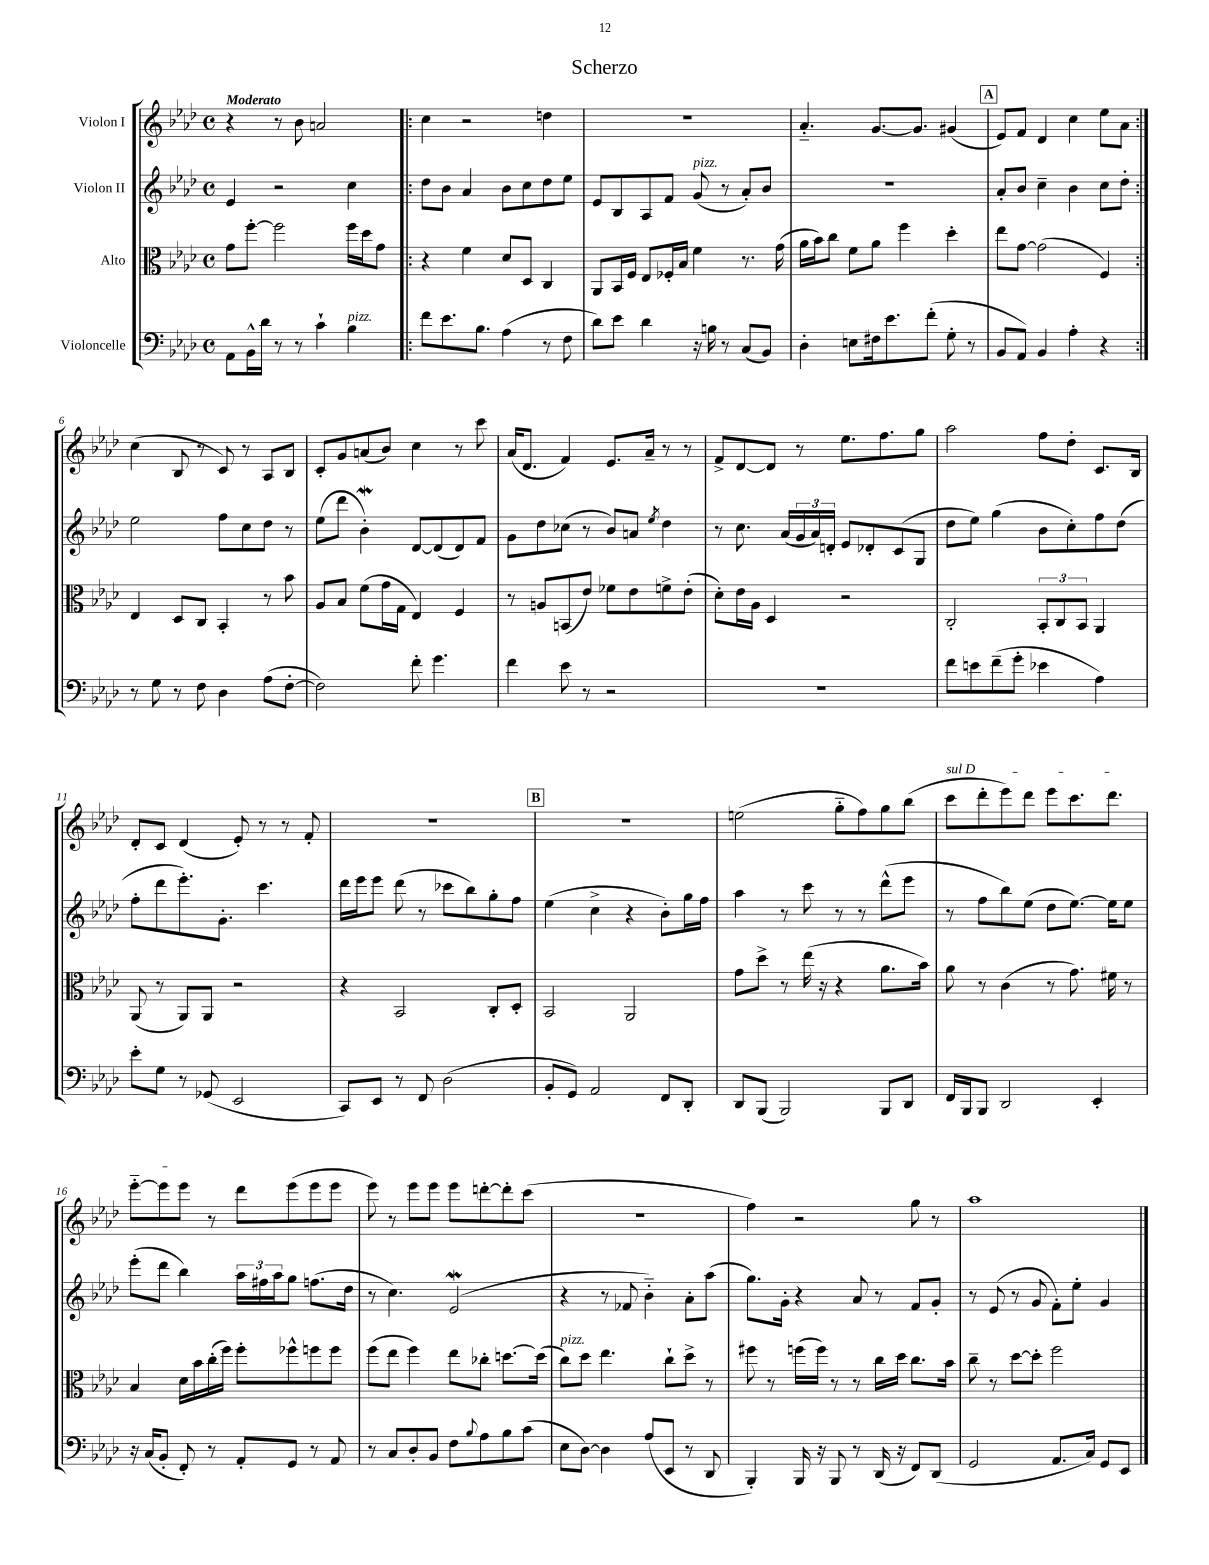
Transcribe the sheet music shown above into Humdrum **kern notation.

**kern	**kern	**kern	**kern
*staff4	*staff3	*staff2	*staff1
*clefF4	*clefC3	*clefG2	*clefG2
*k[b-e-a-d-]	*k[b-e-a-d-]	*k[b-e-a-d-]	*k[b-e-a-d-]
*M4/4	*M4/4	*M4/4	*M4/4
*met(c)	*met(c)	*met(c)	*met(c)
8AA-	8g	4e-	4r
16BB-^^	[8ff'	.	.
16d-	.	.	.
8r	2ff]	2r	8r
8r	.	.	8b-
4c`	.	.	2a
4B-	16ff	4cc	.
.	16dd-	.	.
.	8g	.	.
=!|:	=!|:	=!|:	=!|:
8f	4r	8dd-	4cc
8.e-	.	8b-	.
.	4f	4a-	2r
8.B-	.	.	.
(4A-	8d-	8b-	.
.	8D-	8cc	.
8r	4C	8dd-	4dd
8F	.	8ee-	.
=	=	=	=
8d-)	8AA-	8e-	1r
8e-	16BB-	8B-	.
.	16F	.	.
4d-	8E-	8A-	.
.	16F-'	8f	.
.	16B-	.	.
16r	4f	(8g	.
16B	.	.	.
8r	.	8r	.
(8C	8.r	8a-')	.
8BB-)	.	8b-	.
.	(16g	.	.
=	=	=	=
4D-'	16a-	1r	4.a-'~
.	16b-)	.	.
.	8cc	.	.
8E	8f	.	.
16F#	8a-	.	[8.g
8.e-	.	.	.
.	4ff	.	.
.	.	.	8.g]
(8f'	.	.	.
8G'	4dd-'	.	(4g#
8r	.	.	.
=	=	=	=
8BB-	8ee-	8a-'	8e-)
8AA-)	[8g	8b-	8f
4BB-	(2g]	4cc~	4d-
4A-'	.	4b-	4cc
4r	4F)	8cc	8ee-
.	.	8dd-'	8a-
=:|!	=:|!	=:|!	=:|!
8r	4E-	2ee-	(4cc
8G	.	.	.
8r	8D-	.	8B-
8F	8C	.	8r
4D-	4BB-'	8ff	8c)
.	.	8cc	8r
(8A-	8r	8dd-	8A-
[8F'	8b-	8r	8B-
=	=	=	=
2F])	8A-	(8ee-	8c'
.	8B-	8ddd-	8g
.	(8f	4b-')	(8a
.	16g	.	8b-)
.	16G	.	.
8f'	4E-)	[8d-	4cc
4.g	.	(8d-]	.
.	4F	8d-)	8r
.	.	8f	8ccc
=	=	=	=
4f	8r	8g	(16a-
.	.	.	8.d-
.	8A	8dd-	.
8e-	(8BB	(8cc-	4f)
8r	8e-)	8r	.
2r	8f-	8b-)	8.e-
.	8e-	8a	.
.	.	.	16a-~
.	.	8qee-	.
.	8f^	4dd-	8r
.	(8e-'	.	8r
=	=	=	=
1r	8d-')	8r	8f^
.	16e-	8.cc	[8d-
.	16A-	.	.
.	4D-	.	8d-]
.	.	(16a-	.
.	.	24g	8r
.	.	24a-)	.
.	.	24d'	.
.	2r	8e-	8.ee-
.	.	8d-'	.
.	.	.	8.ff
.	.	(8c	.
.	.	8G	8gg
=	=	=	=
8f	2C'	8dd-	2aa-
8e	.	8ee-)	.
(8f~	.	(4gg	.
8g'	.	.	.
4e-	12BB-'	8b-	8ff
.	12C	.	.
.	.	8cc')	8dd-'
.	12BB-	.	.
4A-)	4AA-	8ff	8.c
.	.	(8dd-	.
.	.	.	16B-
=	=	=	=
8e-'	(8AA-	8ff'	8d-'
8G	8r	8ddd-	8c
8r	8AA-)	8.eee-')	(4d-
(8GG-	8AA-	.	.
.	.	8.g'	.
2EE-	2r	.	8e-')
.	.	4.ccc	8r
.	.	.	8r
.	.	.	8f'
=	=	=	=
8CC)	4r	16ddd-	1r
.	.	16eee-	.
8EE-	.	8eee-	.
8r	2BB-	(8ddd-	.
8FF	.	8r	.
(2D-	.	8ccc-	.
.	.	8bb-)	.
.	8C'	8gg'	.
.	8D-'	8ff	.
=	=	=	=
8BB-'	2BB-	(4ee-	1r
8GG)	.	.	.
2AA-	.	4cc^	.
.	2AA-	4r	.
8FF	.	8b-')	.
8DD-'	.	16gg	.
.	.	16ff	.
=	=	=	=
8DD-	8g	4aa-	(2ee
(8BBB-	8dd-^	.	.
2BBB-)	8r	8r	.
.	(16ee-	8ccc	.
.	16r	.	.
.	4r	8r	8gg'~
.	.	8r	8ff)
8BBB-	8.a-	(8ddd-^^	8gg
8DD-	.	8eee-	(8bb-
.	16b-)	.	.
=	=	=	=
16FF	8a-	8r	8ccc
16BBB-	.	.	.
8BBB-	8r	8ff	8ddd-'
2DD-	(4c	8bb-)	8eee-)
.	.	(8ee-	8ddd-
.	8r	8dd-	8eee-
.	8.g)	[8.ee-)	8.ccc
4EE-'	.	.	.
.	16f#	16ee-]	8.ddd-
.	8r	8ee-	.
=	=	=	=
16r	4B-	(8eee-'	[8eee-'~
(16C	.	.	.
8BB-'	.	8ddd-	8eee-]
8FF')	16d-	4bb-)	8eee-
.	16b-	.	.
8r	(16cc'	.	8r
.	16ff)	.	.
8AA-'	8ff'	24aa-	8ddd-
.	.	24ff#	.
.	.	24aa-	.
8GG	8ff-^^	8gg	(8eee-
8r	8ff	(8.ff	8eee-
8AA-	8ff	.	8eee-
.	.	16dd-	.
=	=	=	=
8r	(8ff	8r	8eee-)
8C	8ee-	4.cc)	8r
8D-'	4ff)	.	8eee-
8BB-	.	.	8eee-
8F	8ee-	(2e-	8eee-
8qqB-	.	.	.
8A-	8cc-'	.	[8ddd'
8B-	[8.dd	.	8ddd']
(8c	.	.	(8ccc
.	(16dd]	.	.
=	=	=	=
8E-	8cc)	4r	1r
[8D-)	8dd-	.	.
4D-]	4.ee-	8r	.
.	.	8f-	.
(8A-	.	4b-'~)	.
8EE-	8cc`	.	.
8r	8dd-^	8a-'	.
8DD-	8r	(8aa-	.
=	=	=	=
4BBB-')	8ff#	8.gg)	4ff)
.	8r	.	.
.	.	16g'	.
16BBB-	(16ff	4r	2r
16r	16ff)	.	.
8BBB-	8r	.	.
8r	8r	8a-	.
(16DD-	16cc	8r	.
16r	16dd-	.	.
8FF)	8.cc	8f	8gg
(8DD-	.	8g'	8r
.	16b-	.	.
=	=	=	=
2GG	8cc~	8r	1aa-
.	8r	(8e-	.
.	[8dd-	8r	.
.	8dd-']	8g	.
8.AA-	2ff	8f')	.
.	.	8ee-'	.
16C)	.	.	.
8GG	.	4g	.
8EE-	.	.	.
==	==	==	==
*-	*-	*-	*-
